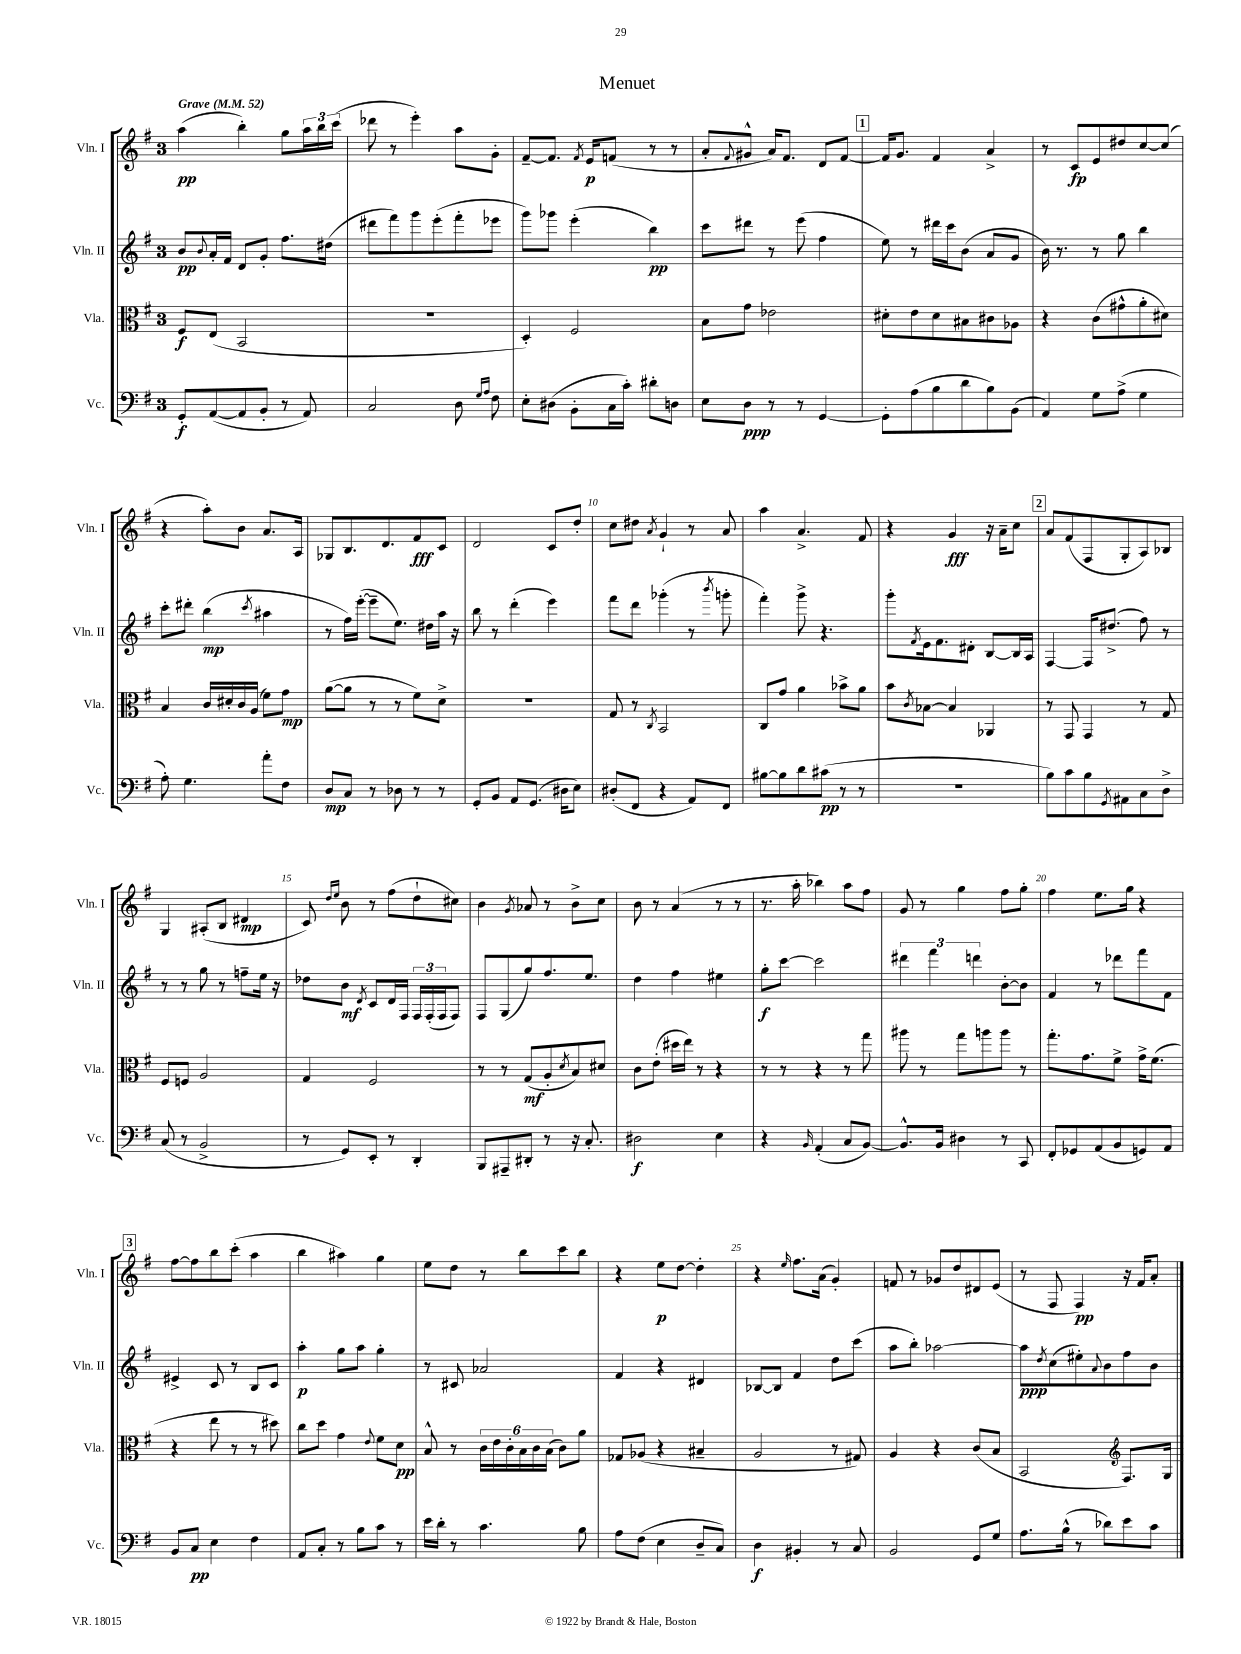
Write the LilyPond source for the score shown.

\header { title = "Menuet" }
<<
\new StaffGroup <<
\new Staff = "s0" \with { instrumentName = "Vln. I" shortInstrumentName = "Vln. I" } {
    \clef treble \key g \major \once \override Staff.TimeSignature.style = #'single-digit \time 3/4 \tempo "Grave" 4 = 52
    a''4\pp( b''4-.) g''8 \tuplet 3/2 { a''16 b''16 c'''16( } |
    des'''8 r8 e'''4-.) a''8 g'8-. |
    fis'8~-- fis'8. \acciaccatura { fis'8 } e'16\p f'8( r8 r8 |
    a'8-. \appoggiatura { fis'8 } gis'8-^ a'16) fis'8. d'8 fis'8~ |
    \mark \markup { \box "1" } fis'16 g'8. fis'4 a'4-> |
    r8 c'8\fp e'8 dis''8 c''8~ c''8( |
    r4 a''8-.) b'8 a'8. a16 |
    ges8 b8. d'8. fis'8\fff c'8 |
    d'2 c'8 d''8-. |
    c''8 dis''8 \acciaccatura { a'8 } g'4-! r8 a'8 |
    a''4 a'4.-> fis'8 |
    r4 g'4\fff r16 a'16-- c''8 |
    \mark \markup { \box "2" } a'8 fis'8( fis8 g8-. a8) bes8 |
    g4 ais8-.( b8 dis'4\mp |
    c'8) \grace { d''16 e''16 } b'8 r8 fis''8( d''8-! cis''8) |
    b'4 \acciaccatura { g'8 } aes'8 r8 b'8-> c''8 |
    b'8 r8 a'4( r8 r8 |
    r8. a''16-. bes''4) a''8 fis''8 |
    g'8 r8 g''4 fis''8 g''8-. |
    fis''4 e''8. g''16 r4 |
    \mark \markup { \box "3" } fis''8~ fis''8 b''8 c'''8-.( a''4 |
    b''4 ais''4) g''4 |
    e''8 d''8 r8 b''8 c'''8 b''8 |
    r4 e''8\p d''8~ d''4-. |
    r4 \grace { e''16 } fis''8. a'16( g'4-.) |
    f'8 r8 ges'8 d''8 dis'8 e'8( |
    r8 fis8 fis4\pp) r16 fis'16 a'8-. \bar "|." |
}
\new Staff = "s1" \with { instrumentName = "Vln. II" shortInstrumentName = "Vln. II" } {
    \clef treble \key g \major \once \override Staff.TimeSignature.style = #'single-digit \time 3/4
    b'8\pp \appoggiatura { b'8 } a'16-. fis'16 d'8 g'8-. fis''8. dis''16( |
    dis'''8 fis'''8) g'''8 e'''8-.( fis'''8-. ees'''8 |
    g'''8) ges'''8 e'''4-.( b''4\pp) |
    c'''8 dis'''8 r8 e'''8( fis''4 |
    \mark \markup { \box "1" } e''8) r8 dis'''16 c'''16 b'8( a'8 g'8 |
    b'16) r8. r8 g''8 b''4 |
    c'''8-. dis'''8-. b''4\mp( \acciaccatura { c'''8 } ais''4 |
    r8 fis''16) e'''16~-.( e'''8-- e''8.) dis''16 a''16 r16 |
    b''8 r8 d'''4-.( e'''4) |
    fis'''8 d'''8 ges'''4-.( r8 \acciaccatura { b'''8 } g'''8-. |
    fis'''4-.) g'''8-> r4. |
    g'''8-. \acciaccatura { fis'8 } e'16 fis'8. dis'8-. b8~ b16 a16 |
    \mark \markup { \box "2" } fis4~ fis16 dis''8.->( fis''8) r8 |
    r8 r8 g''8 r8 f''8-- e''16 r16 |
    des''8 b'8\mf \acciaccatura { d'8 } c'8 d'16 fis16 \tuplet 3/2 { fis16 fis16-.( fis16 } fis8) |
    fis8 g8( g''8) fis''8. e''8. |
    d''4 fis''4 eis''4 |
    g''8-.\f c'''8~ c'''2 |
    \tuplet 3/2 { dis'''4 fis'''4 d'''4 } b'8~-. b'8 |
    fis'4 r8 des'''8 fis'''8 fis'8 |
    \mark \markup { \box "3" } eis'4-> c'8 r8 b8 c'8 |
    a''4-.\p g''8 a''8 g''4-. |
    r8 cis'8 aes'2 |
    fis'4 r4 dis'4 |
    bes8~ bes8 fis'4 d''8 c'''8( |
    a''8 b''8-.) aes''2~ |
    aes''8\ppp \acciaccatura { d''8 } c''8( eis''8-.) \appoggiatura { a'8 } b'8 fis''8 b'8 \bar "|." |
}
\new Staff = "s2" \with { instrumentName = "Vla." shortInstrumentName = "Vla." } {
    \clef alto \key g \major \once \override Staff.TimeSignature.style = #'single-digit \time 3/4
    fis8\f e8( b,2 |
    R2. |
    d4-.) fis2 |
    b8 g'8 ees'2 |
    \mark \markup { \box "1" } dis'8-. e'8 dis'8 bis8 cis'8 aes8 |
    r4 c'8( gis'8-^ a'8-. dis'8) |
    b4 c'16 dis'16-. c'16 a16( fis'8) g'8\mp |
    a'8~( a'8 r8 r8 fis'8) d'8-> |
    R2. |
    g8 r8 \acciaccatura { c8 } b,2 |
    c8 g'8 a'4 bes'8-> a'8 |
    b'8 \acciaccatura { c'8 } bes8~ bes4 aes,4 |
    \mark \markup { \box "2" } r8 g,8 g,4 r8 g8 |
    fis8 f8 a2 |
    g4 fis2 |
    r8 r8 g8\mf( a8-. \acciaccatura { d'8 } b8) dis'8 |
    c'8 e'8-.( dis''16 e''16) r8 r4 |
    r8 r8 r4 r8 g''8 |
    ais''8 r8 g''8 a''8 a''8 r8 |
    g''8.-. g'8. fis'8-> g'16-> fis'8.( |
    \mark \markup { \box "3" } r4 e''8 r8 r8 dis''8) |
    c''8 d''8 g'4 \appoggiatura { e'8 } fis'8 d'8\pp |
    b8-^ r8 \tuplet 6/4 { c'16 e'16 c'16-. b16 c'16 b16( } c'8) a'8 |
    ges8 aes8( r4 bis4-- |
    a2 r8 gis8) |
    a4 r4 c'8( b8 |
    b,2 \clef treble fis8.) g16 \bar "|." |
}
\new Staff = "s3" \with { instrumentName = "Vc." shortInstrumentName = "Vc." } {
    \clef bass \key g \major \once \override Staff.TimeSignature.style = #'single-digit \time 3/4
    g,8-.\f a,8~( a,8 b,8-. r8 a,8) |
    c2 d8 \grace { g16 a16 } fis8 |
    e8-. dis8( b,8-. c16 c'16-.) dis'8-. d8 |
    e8 d8\ppp r8 r8 g,4~ |
    \mark \markup { \box "1" } g,8-. a8( b8 d'8 b8) b,8( |
    a,4) g8 a8->( g4 |
    a8-.) g4. a'8-. fis8 |
    d8\mp c8 r8 des8 r8 r8 |
    g,8-. b,8 a,8 g,8.( dis16 e8) |
    dis8-.( fis,8 r4 a,8) fis,8 |
    bis8~ bis8 d'8 cis'8\pp( r8 r8 |
    R2. |
    \mark \markup { \box "2" } b8) c'8 b8 \acciaccatura { g,8 } ais,8 c8 d8-> |
    c8( r8 b,2-> |
    r8 g,8) e,8-. r8 d,4-. |
    b,,8 ais,,8-- dis,8-. r8 r16 c8.-. |
    dis2\f e4 |
    r4 \grace { b,16 } a,4-.( c8 b,8~) |
    b,8.-^ b,16 dis4 r8 c,8 |
    fis,8-. ges,8 a,8( b,8 g,8) a,8 |
    \mark \markup { \box "3" } b,8 c8\pp e4 fis4 |
    a,8 c8-. r8 b8 c'8 r8 |
    e'16 d'16-. r8 c'4. b8 |
    a8 fis8( e4 d8-- c8) |
    d4\f bis,4-. r8 c8 |
    b,2 g,8 g8 |
    a8. b16-^( r8 des'8) e'8 c'8 \bar "|." |
}
>>
>>
\layout { \context { \Score \override BarNumber.break-visibility = ##(#f #t #t) barNumberVisibility = #(every-nth-bar-number-visible 5) } }
